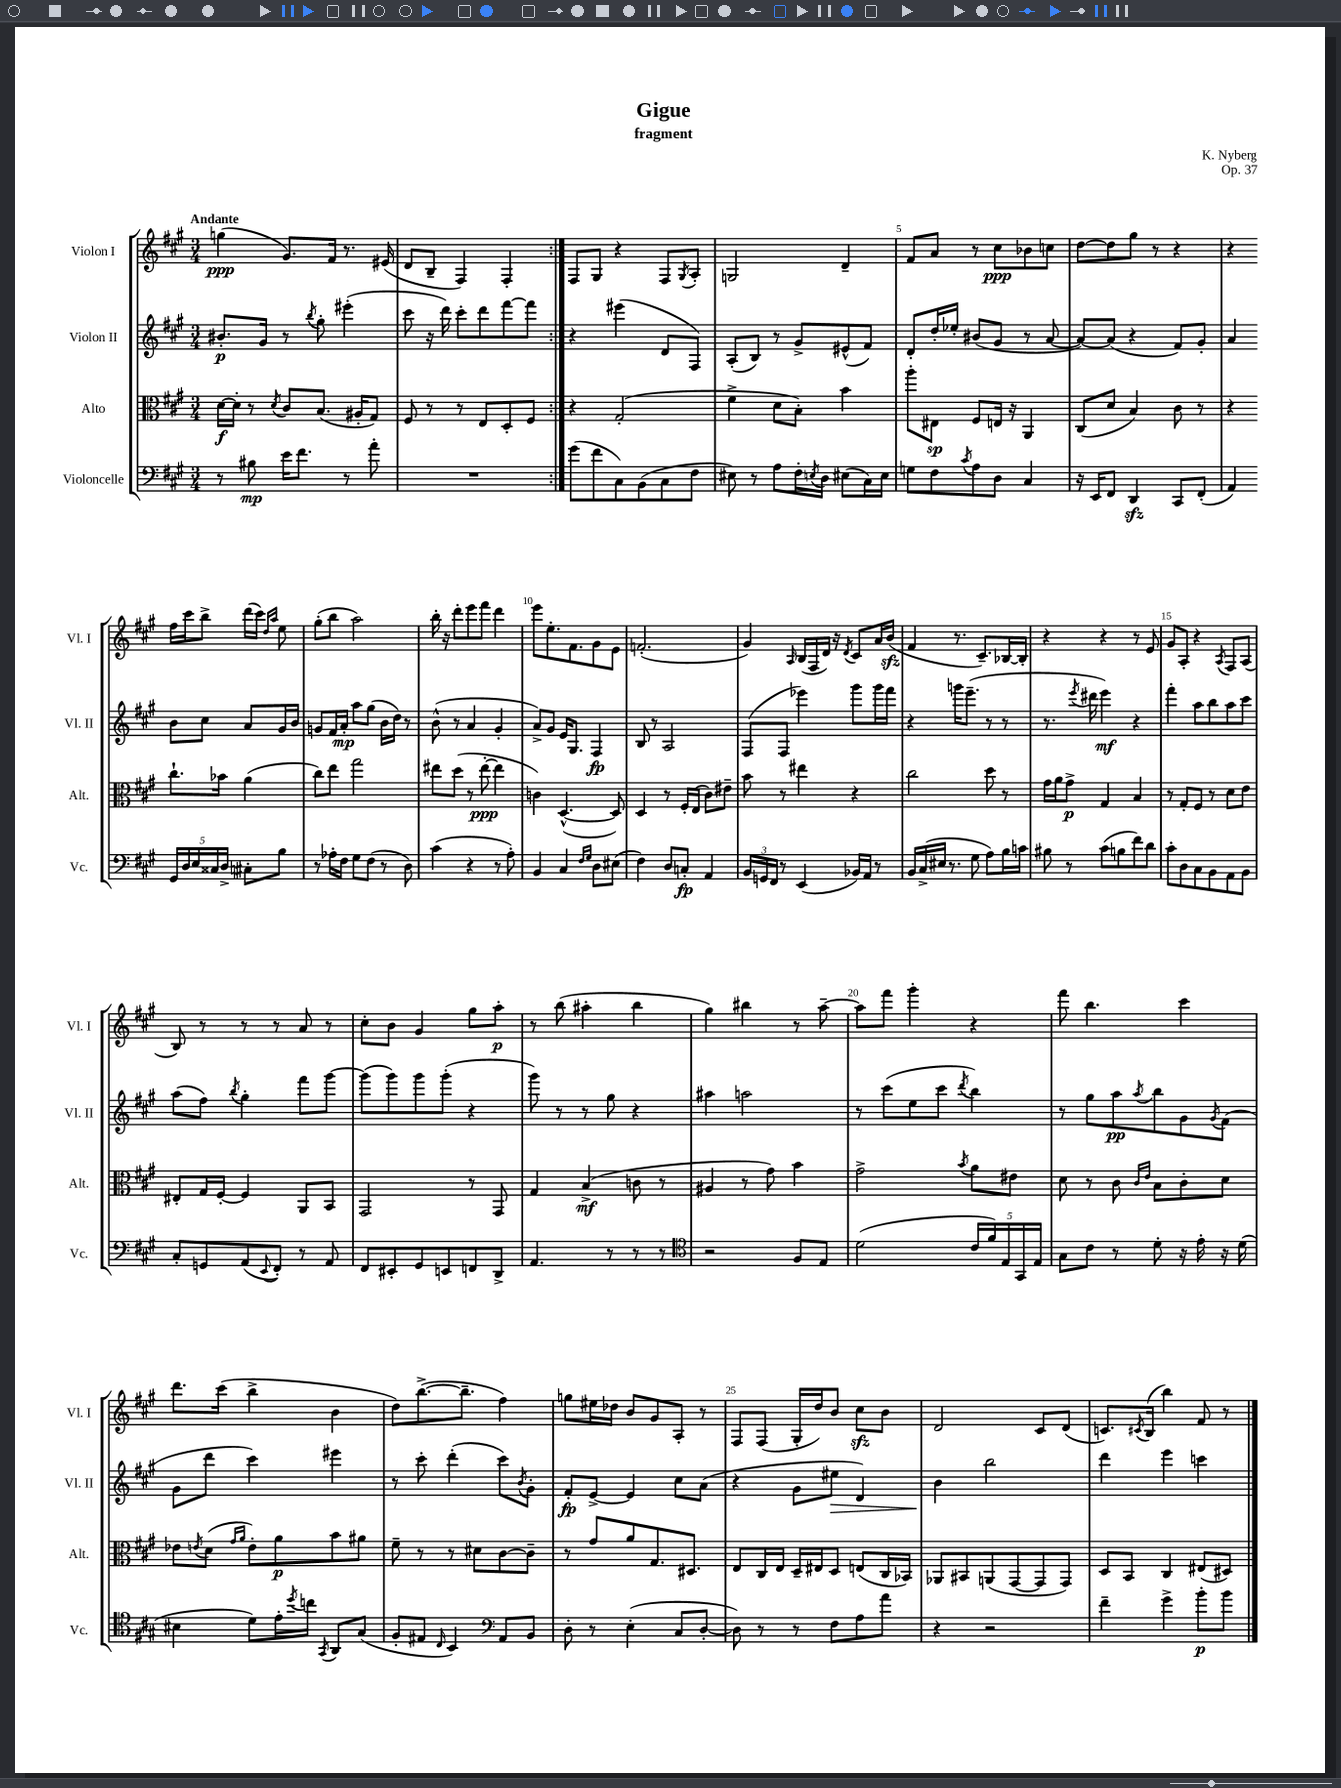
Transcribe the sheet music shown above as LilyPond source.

\header { title = "Gigue" composer = "K. Nyberg" subtitle = "fragment" opus = "Op. 37" }
<<
\new StaffGroup <<
\new Staff = "s0" \with { instrumentName = "Violon I" shortInstrumentName = "Vl. I" } {
    \clef treble \key a \major \numericTimeSignature \time 3/4 \tempo "Andante"
    \repeat volta 2 { g''4\ppp( gis'8.) fis'16 r8. eis'16( |
    d'8 b8-- fis4) fis4-. | }
    fis8 gis8 r4 fis8 \acciaccatura { gis8 } a8-. |
    g2 d'4-- |
    fis'8 a'8 r8 cis''8\ppp bes'8 c''8 |
    d''8~ d''8 gis''8 r8 r4 |
    r4 fis''16 cis'''16 b''8-> d'''16( cis'''16) \grace { d''16 a''16 } e''8 |
    gis''8-.( b''8 a''2) |
    b''16-. r16 d'''8-. e'''8 fis'''8 d'''4 |
    e'''8 e''8.-. fis'8. gis'8 e'8 |
    f'2.-.( |
    gis'4) \grace { a16 } b16( fis16 d'16) r16 \acciaccatura { d'8 } cis'8 a'16 b'16\sfz( |
    fis'4 r8. cis'8.--) bes16~ bes16-. |
    r4 r4 r8 e'8 |
    gis'8 a8-. r4 \acciaccatura { a8 } fis8 a8( |
    b8) r8 r8 r8 a'8 r8 |
    cis''8-. b'8 gis'4 gis''8 a''8-.\p |
    r8 b''8( ais''4-. b''4 |
    gis''4) bis''4 r8 a''8~-- |
    a''8 fis'''8 gis'''4-. r4 |
    fis'''8 b''4. cis'''4 |
    d'''8. cis'''16( b''4-> b'4 |
    d''8) b''8.~->( b''8.-- fis''4) |
    g''8 eis''16 des''16 b'8 gis'8 a8-. r8 |
    fis8 fis8( gis16-. d''16) b'8 cis''8\sfz b'8 |
    d'2 cis'8 d'8( |
    c'8.) \acciaccatura { cis'8 } b16( b''4) fis'8 r8 \bar "|." |
}
\new Staff = "s1" \with { instrumentName = "Violon II" shortInstrumentName = "Vl. II" } {
    \clef treble \key a \major \numericTimeSignature \time 3/4
    \repeat volta 2 { bis'8.-.\p gis'16 r8 \acciaccatura { b''8 } gis''8-. eis'''4-.( |
    cis'''8 r16 d'''16) cis'''8-. d'''8 fis'''8~ fis'''8 | }
    r4 eis'''4( d'8 fis8) |
    a8-.( b8) r8 gis'8-> eis'8-^( fis'8) |
    d'8-. d''16-. ees''16-. bis'8( gis'8 r8 a'8~ |
    a'8~) a'8( r4 fis'8) gis'8-. |
    a'4 b'8 cis''8 a'8 gis'16 b'16 |
    g'8 fis'16 a'16-.\mp a''8 gis''8( b'16 d''16) r8 |
    b'8-^( r8 a'4 gis'4-. |
    a'8->) gis'8 e'16 gis8. fis4\fp |
    b8 r8 a2 |
    fis8( fis8 ees'''4) gis'''8 gis'''16 fis'''16 |
    r4 g'''16 e'''8.--( r8 r8 |
    r8. \acciaccatura { e'''8 } dis'''16 e'''4\mf) r4 |
    fis'''4-. a''8 b''8 a''8 cis'''8 |
    a''8( fis''8) \acciaccatura { b''8 } gis''4-. fis'''8 gis'''8~ |
    gis'''8( gis'''8) gis'''8 gis'''8-.( r4 |
    gis'''8) r8 r8 gis''8 r4 |
    ais''4 a''2 |
    r8 cis'''8( e''8 cis'''8 \acciaccatura { d'''8 } b''4) |
    r8 gis''8 a''8\pp \acciaccatura { a''8 } b''8 gis'8 \acciaccatura { gis'8 } fis'8( |
    gis'8 d'''8 cis'''4) eis'''4 |
    r8 cis'''8-. d'''4-.( cis'''8) \acciaccatura { b'8 } gis'8-. |
    fis'8-.\fp e'8~-> e'4 cis''8 a'8( |
    r4 gis'8 eis''8\> d'4) |
    b'4\! b''2 |
    d'''4 e'''4 c'''4 \bar "|." |
}
\new Staff = "s2" \with { instrumentName = "Alto" shortInstrumentName = "Alt." } {
    \clef alto \key a \major \numericTimeSignature \time 3/4
    \repeat volta 2 { d'16~\f d'16-. r8 \acciaccatura { d'8 } cis'8 b8.( ais16-. gis8) |
    fis8 r8 r8 e8 d8-. fis8 | }
    r4 gis2-.( |
    fis'4-> d'8 b8-.) b'4 |
    a''8-. eis8\sp fis8 e16 r16 a,4 |
    cis8( d'8 b4) cis'8 r8 |
    r4 cis''8.-! bes'16 a'4( |
    cis''8) e''8 gis''2 |
    eis''8 d''8( r8 eis''8~-.\ppp eis''4 |
    c'4) d4.~-^( d8) |
    d4 r8 fis16-. e16( cis'8) eis'8-- |
    b'8 r8 eis''4 r4 |
    cis''2 d''8 r8 |
    gis'16 a'16 gis'8->\p gis4 b4 |
    r8 gis8-. fis8 r8 d'8 e'8 |
    eis8-. gis16 fis16~-. fis4 a,8 b,8 |
    gis,2 r8 gis,8 |
    gis4 b4->\mf( c'8 r8 |
    ais4 r8 gis'8) b'4 |
    gis'2-> \acciaccatura { b'8 } a'8 eis'8 |
    d'8 r8 cis'8 \grace { cis'16 e'16 } b8 cis'8-. d'8 |
    ees'8 \acciaccatura { e'8 } d'8( \grace { gis'16 a'16 } e'8-.) a'8\p b'8 ais'8 |
    fis'8-- r8 r8 dis'8 cis'8~ cis'8-- |
    r8 gis'8 a'8 gis8. dis8. |
    e8 cis16 e16 d16-- eis16 d8 e8( cis16 bes,16) |
    aes,8 bis,8 a,8( gis,8~ gis,8 gis,8) |
    d8 b,8 cis4 eis8( dis8) \bar "|." |
}
\new Staff = "s3" \with { instrumentName = "Violoncelle" shortInstrumentName = "Vc." } {
    \clef bass \key a \major \numericTimeSignature \time 3/4
    \repeat volta 2 { r8 bis8\mp e'16 fis'8. r8 a'8-. |
    R2. | }
    gis'8( fis'8 cis8) b,8( cis8 fis8 |
    eis8) r8 a8 fis16-. \acciaccatura { e8 } d16 eis8( cis16) eis16 |
    g8 fis8 \acciaccatura { cis'8 } a8 d8 cis4 |
    r16 e,16 fis,8 d,4\sfz cis,8 fis,8-.( |
    a,4) \tuplet 5/4 { gis,16 d16 e16 cisis16 d16-> } cis8-. b8 |
    r8 aes16-. fis16 gis8 fis8( r8 d8) |
    cis'4( r4 r8 a8-.) |
    b,4 cis4 \grace { fis16 gis16 } d8 eis8( |
    fis4) d8 c8-.\fp a,4 |
    \tuplet 3/2 { b,16 g,16 fis,16 } r8 e,4( bes,16) a,16 r8 |
    b,16 cis16->( eis16 r8. gis8 a8) b16 c'16 |
    bis8 r8 cis'8( b8 fis'8) d'8 |
    cis'8-. d8 cis8 b,8 a,8 b,8 |
    cis8-. g,8 a,8( \appoggiatura { e,8 } fis,8-.) r8 a,8 |
    fis,8 eis,8-. gis,8 e,8 f,8 d,8-> |
    a,4. r8 r8 r8 |
    \clef tenor r2 fis8 e8 |
    d'2( \tuplet 5/4 { cis'16 fis'16) e16 gis,16 e16 } |
    gis8 cis'8 r8 d'8-. r16 e'16-. r16 d'16( |
    bis4 d'8) e'16-. \acciaccatura { d''8 } c''16 \acciaccatura { gis,8 } a,8 gis8( |
    fis8-. eis8 \grace { cis16 } b,4) \clef bass a,8 b,8 |
    d8-. r8 e4-.( cis8 d8~-. |
    d8) r8 r8 fis8 a8 a'8 |
    r4 r2 |
    fis'4-- gis'4-> b'8-.\p b'8 \bar "|." |
}
>>
>>
\layout { \context { \Score \override BarNumber.break-visibility = ##(#f #t #t) barNumberVisibility = #(every-nth-bar-number-visible 5) } }
